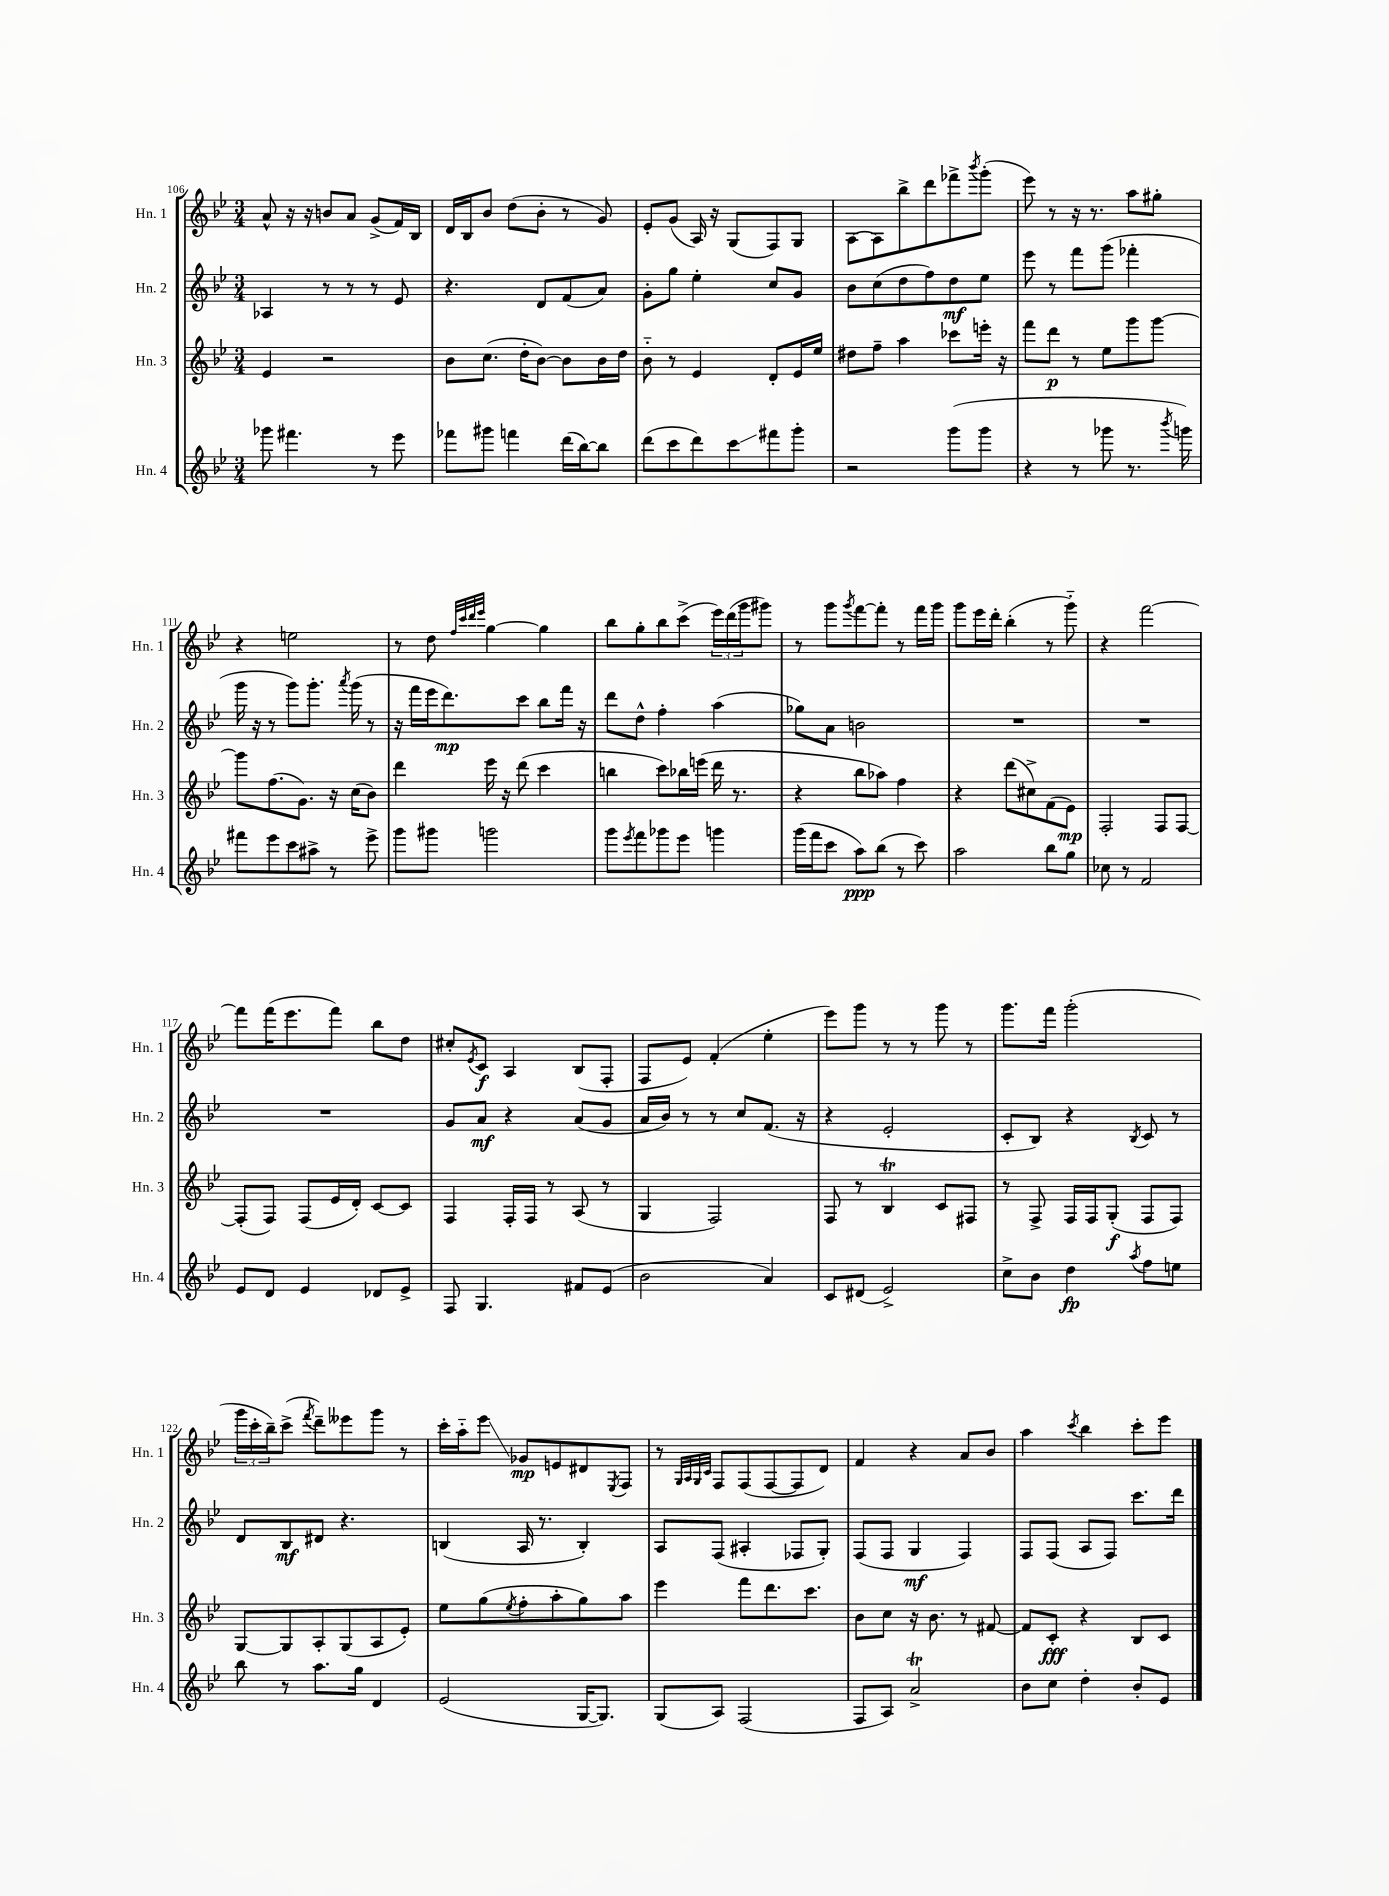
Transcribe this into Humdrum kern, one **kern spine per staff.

**kern	**kern	**kern	**kern
*staff4	*staff3	*staff2	*staff1
*clefG2	*clefG2	*clefG2	*clefG2
*k[b-e-]	*k[b-e-]	*k[b-e-]	*k[b-e-]
*M3/4	*M3/4	*M3/4	*M3/4
8ggg-	4e-	4A-	8a^^
4.fff#	.	.	16r
.	.	.	16r
.	2r	8r	8b
.	.	8r	8a
8r	.	8r	(8g^
8eee-	.	8e-	16f)
.	.	.	16B-
=	=	=	=
8fff-	8b-	4.r	16d
.	.	.	16B-
8ggg#	(8.cc	.	8b-
4fff	.	.	(8dd
.	16dd'	.	.
.	[8b-)	8d	8b-'
(16ddd	8b-]	(8f	8r
[16bb-)	.	.	.
8bb-]	16b-	8a)	8g)
.	16dd	.	.
=	=	=	=
(8ddd	8b-'~	8g'	8e-'
8ccc	8r	8gg	(8g
8ddd)	4e-	4ee-'	16A)
.	.	.	16r
8ccc	.	.	(8G
8fff#	8d'	8cc	8F)
8ggg'	16e-	8g	8G
.	16ee-	.	.
=	=	=	=
2r	8dd#	8b-	[8A
.	8ff~	(8cc	8A]
.	4aa	8dd	8bb-^
.	.	8ff)	8ddd
(8ggg	8ccc-	8dd	8fff-^
.	.	.	8qbbb-
8ggg	16eee'	8ee-	(8ggg'
.	16r	.	.
=	=	=	=
4r	8fff	8eee-	8eee-)
.	8ddd	8r	8r
8r	8r	8fff	16r
.	.	.	8.r
8ggg-	8ee-	(8ggg	.
8.r	8ggg	4fff-'	8aa
.	[8ggg	.	8gg#'
8qbbb-	.	.	.
16ggg)	.	.	.
=	=	=	=
8fff#	8ggg]	16ggg	4r
.	.	16r	.
8eee-	(8.ff	8r	.
8ccc	.	8ggg)	2ee
.	8.g)	.	.
8aa#^	.	8.ggg'	.
8r	16r	.	.
.	.	8qaaa	.
.	(16cc	(16ggg	.
8eee-^	8b-)	8r	.
=	=	=	=
8ggg	4ddd	16r	8r
.	.	16fff	.
8ggg#	.	16eee-	8dd
.	.	8.ddd)	.
.	.	.	32qqff
.	.	.	32qqccc
.	.	.	32qqddd
.	.	.	32qqeee-
2ggg	16eee-	.	[4gg
.	16r	.	.
.	(8ddd	8ccc	.
.	4ccc	8bb-	4gg]
.	.	16fff	.
.	.	16r	.
=	=	=	=
8ggg	4bb	8ddd	8bb-
8qeee-	.	.	.
8fff	.	8dd^^	8gg'
8ggg-	8ccc)	4ff'	8bb-
8eee-	16bb-	.	(8ccc^
.	(16eee	.	.
4ggg	16ddd	(4aa	24eee-)
.	.	.	(24ddd
.	8.r	.	.
.	.	.	24ggg
.	.	.	8ggg#)
=	=	=	=
(16ggg	4r	8gg-)	8r
16fff	.	.	.
8ccc	.	8a	8ggg
.	.	.	8qggg
8aa)	8bb-	2b	[8fff
(8bb-	8aa-)	.	8fff']
8r	4ff	.	8r
8ccc)	.	.	16fff
.	.	.	16ggg
=	=	=	=
2aa	4r	2.r	8ggg
.	.	.	16eee-
.	.	.	16ddd'
.	(8ddd	.	(4bb-'
.	8cc#^)	.	.
8bb-	(8f	.	8r
8gg	8e-)	.	8ggg'~)
=	=	=	=
8cc-	2F'	2.r	4r
8r	.	.	.
2f	.	.	[2fff
.	8F	.	.
.	[8F	.	.
=	=	=	=
8e-	(8F']	2.r	8fff]
8d	8F)	.	(16fff
.	.	.	8.eee-
4e-	(8F	.	.
.	16e-	.	8fff)
.	16d')	.	.
8d-	[8c	.	8bb-
8e-^	8c]	.	8dd
=	=	=	=
8F	4F	8g	8cc#'
.	.	.	8qe-
4.G	.	8a	8c
.	16F'	4r	4A
.	16F	.	.
.	8r	.	.
8f#	(8A	(8a	(8B-
(8e-	8r	8g	8F'
=	=	=	=
2b-	4G	16a	8F
.	.	16b-)	.
.	.	8r	8e-)
.	2F)	8r	(4f'
.	.	8cc	.
4a)	.	(8.f	4ee-'
.	.	16r	.
=	=	=	=
8c	8F	4r	8eee-)
(8d#	8r	.	8ggg
2e-^)	4B-	2e-'	8r
.	.	.	8r
.	8c	.	8ggg
.	8F#	.	8r
=	=	=	=
8cc^	8r	8c'	8.ggg
8b-	8F^	8B-)	.
.	.	.	16fff
4dd	16F	4r	(2ggg'
.	16F	.	.
.	(8G'	.	.
8qaa	.	8qB-	.
8ff	8F	8c	.
8ee	8F)	8r	.
=	=	=	=
8bb-	[8G	8d	24ggg
.	.	.	24ccc'
.	.	.	24bb-~)
8r	8G]	8B-	(8ccc^
.	.	.	8qfff
8.aa	8A'	8d#	8ddd~)
.	(8G	4.r	8eee--
16gg	.	.	.
4d	8A	.	8ggg
.	8e-')	.	8r
=	=	=	=
(2e-	8ee-	(4B	16ccc'
.	.	.	16aa'~
.	(8gg	.	8eee-
.	8qee-	.	.
.	8ff'	16A	8g-
.	.	8.r	.
.	8aa'	.	8e
[16G	8gg)	4B')	8d#
8.G])	.	.	.
.	.	.	8qE-
.	8aa	.	8F
=	=	=	=
(8G	4eee-	8A	8r
.	.	.	32qqG
.	.	.	32qqA
.	.	.	32qqG
.	.	.	32qqc
8A)	.	(8F	8F
(2F	8fff	4A#'	(8F
.	8.ddd	.	[8F
.	.	8F-	8F]
.	8.ccc	.	.
.	.	8G')	8d)
=	=	=	=
8F	8b-	(8F	4f
8A)	8cc	8F	.
2a^	16r	4G	4r
.	8.b-	.	.
.	8r	4F)	8a
.	[8f#	.	8b-
=	=	=	=
8b-	8f#]	8F	4aa
8cc	8c'	(8F	.
.	.	.	8qccc
4dd'	4r	8A	4bb-
.	.	8F)	.
8b-'	8B-	8.ccc	8ccc'
8e-	8c	.	8eee-
.	.	16ddd	.
==	==	==	==
*-	*-	*-	*-
